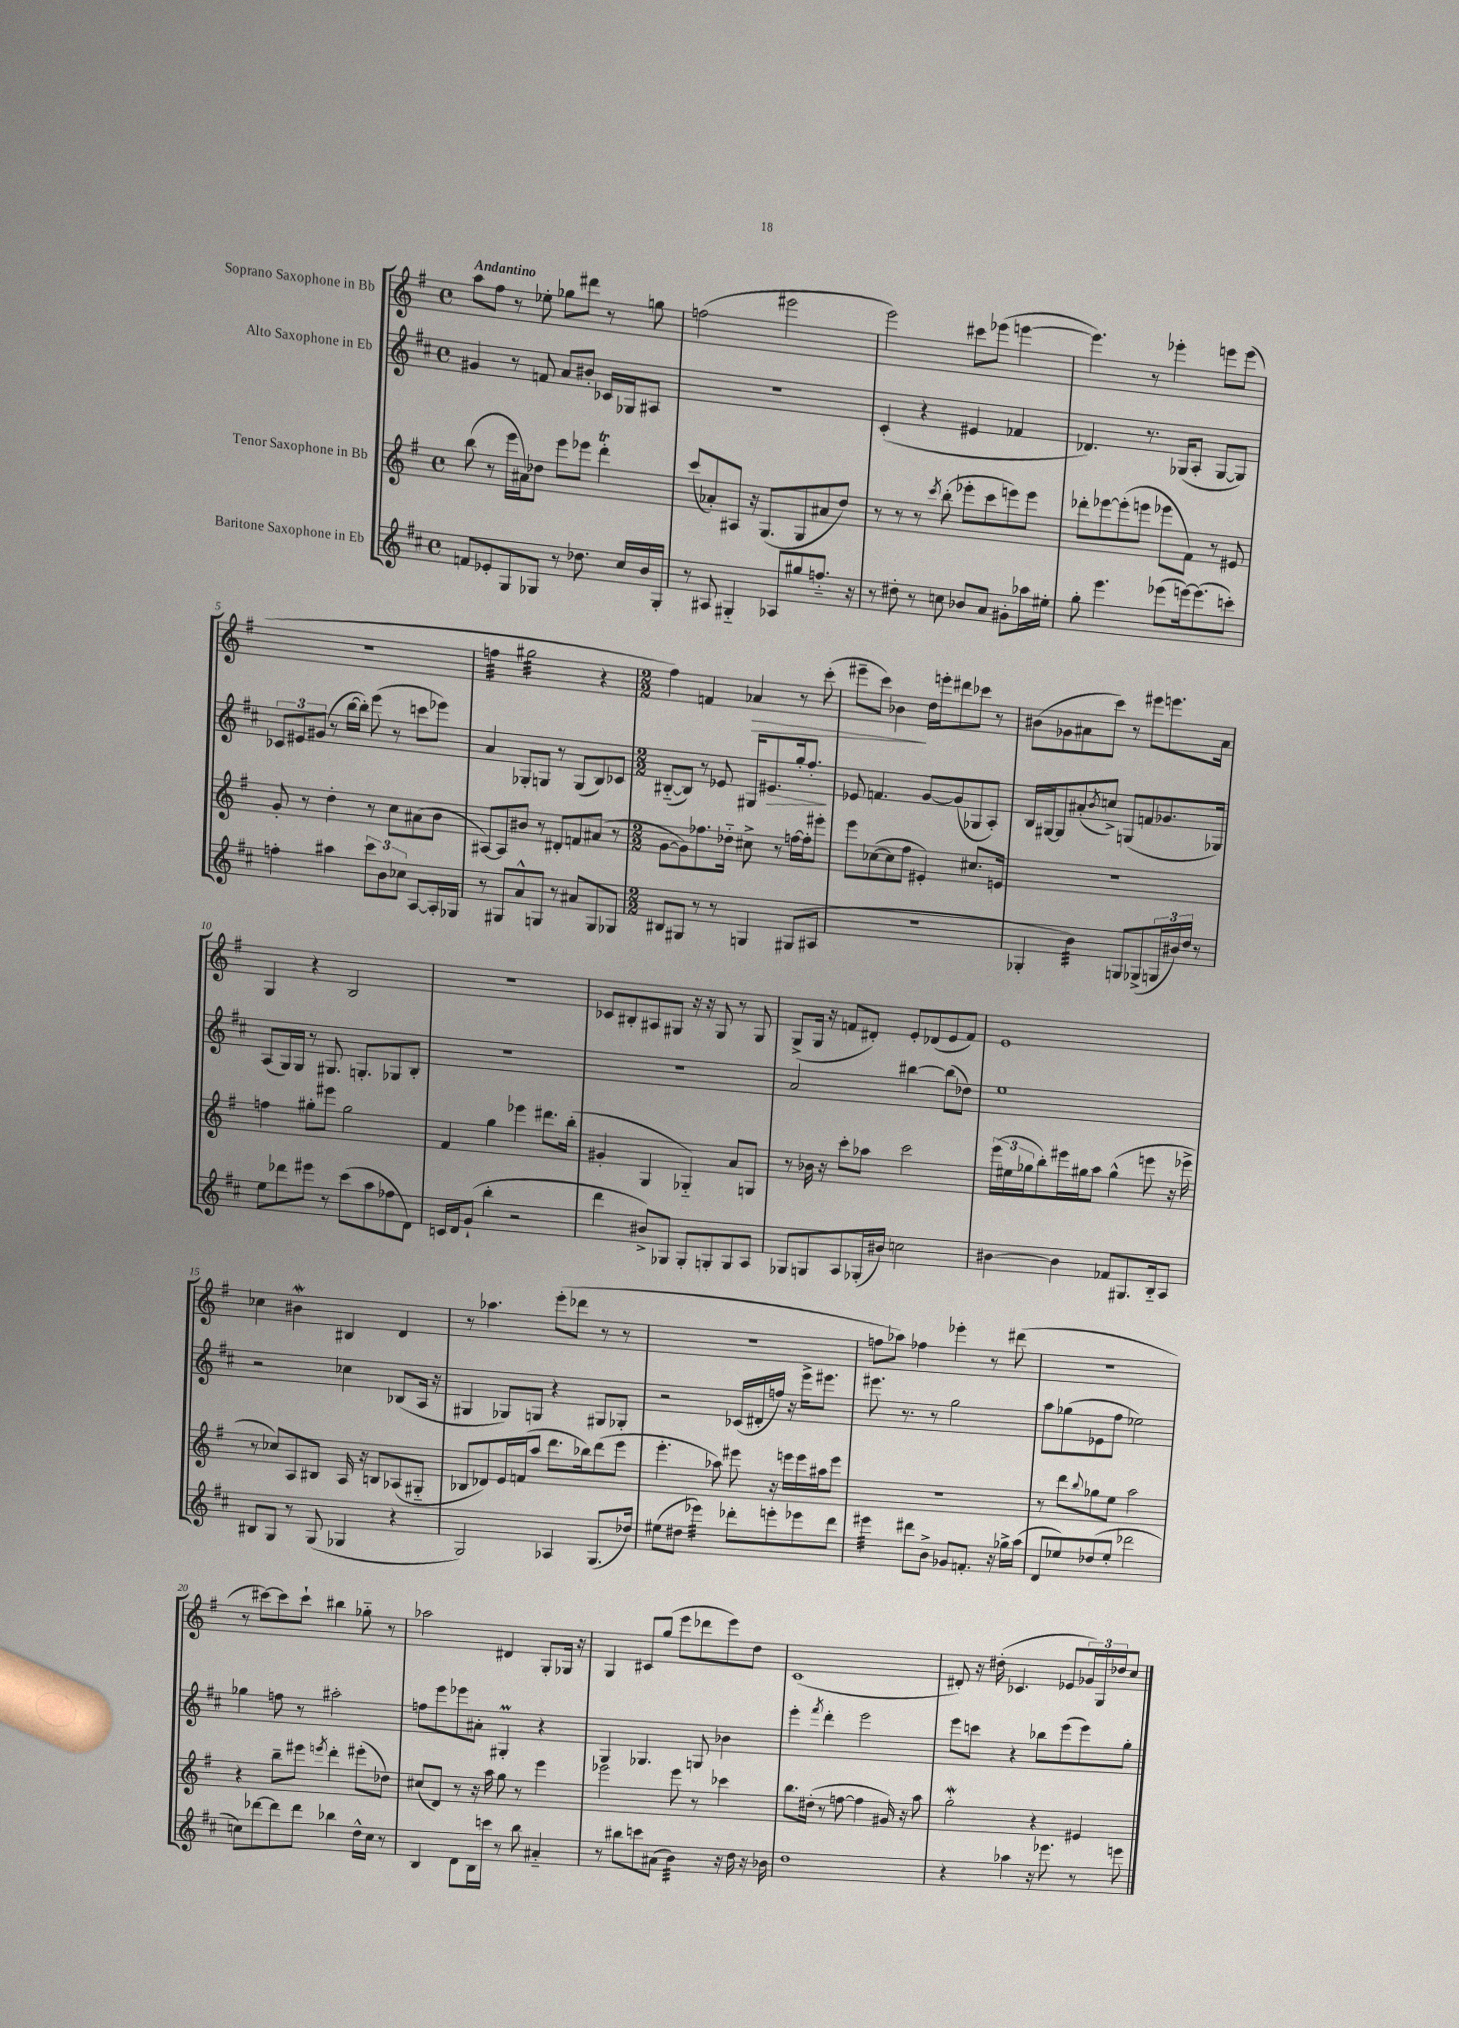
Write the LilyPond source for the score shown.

<<
\new StaffGroup <<
\new Staff = "s0" \with { instrumentName = "Soprano Saxophone in Bb" } {
    \clef treble \key g \major \defaultTimeSignature \time 4/4 \tempo "Andantino"
    a''8 fis''8 r8 ees''8-. ges''8 dis'''8 r8 g''8 |
    f''2( eis'''2 |
    e'''2) cis'''8 ees'''8( e'''4~ |
    e'''4.) r8 ees'''4-. e'''8 e'''8( |
    R1 |
    f''4:32 gis''2:32 r4 |
    \numericTimeSignature \time 2/2 fis''4) f'4 aes'4\> r8 c'''8-.( |
    eis'''8-- c'''8) bes'4\! d''16 e'''16-. dis'''8 ces'''8 r8 |
    bis'8( ges'8 ais'8 c'''8) r8 eis'''8 e'''8. ais'16 |
    g4 r4 b2 |
    r1 |
    ces'8 bis8-. ais8 gis8 r16 r16 gis8 r8 gis8 |
    g8->( g16 r16 f'8 dis'8-.) e'8-. des'8( e'8 f'8) |
    e'1 |
    ces''4 bis'4\mordent bis4 d'4 |
    r8 aes''4. e'''8-.( des'''8 r8 r8 |
    R1 |
    f''8 aes''8) fes''4 ees'''4-. r8 dis'''8( |
    R1 |
    r8 cis'''8~) cis'''8 cis'''8-! bis''4 ges''8-_ r8 |
    aes''2 dis'4 g8-. ges16 r16 |
    g4 cis'8 g''8( e'''8 des'''8 e'''8) d''8 |
    c'1( |
    dis'8-.) r16 dis''16-.( ces'4. ees'8 \tuplet 3/2 { ges'16) g16 des''16 } c''8 \bar "|." |
}
\new Staff = "s1" \with { instrumentName = "Alto Saxophone in Eb" } {
    \clef treble \key d \major \defaultTimeSignature \time 4/4
    gis'4 r8 f'8 a'8 bis'8-. ces'16 ges16 ais8 |
    R1 |
    cis'4-.( r4 eis'4 fes'4 |
    des'4.) r8. ges16( a8-. ges8~ ges8) |
    \tuplet 3/2 { ces'8 eis'8 gis'8( } r8 b''16~ b''16-.) e'''8( r8 c'''8 ees'''8) |
    a'4 ges8-. g8 r8 g8( b8) ces'8 |
    \numericTimeSignature \time 2/2 bis8~-_( bis8) r8 ees'8 gis16 eis'8.\> g''16-. fis''8.-.\! |
    ees'8 f'4. g'8~ g'8( ges8 a8-.) |
    b16 gis16~ gis8 ais'8-.( \acciaccatura { b'8 } c''8->) g8( f'8 ges'8. ges16) |
    a8( g16) g16 r8 gis8. g8.-. ges8 b8-. |
    R1 |
    R1 |
    a'2 bis''4~ bis''8( des''8) |
    e''1 |
    r2 ces''4 bes8( a16 r16 |
    gis4 ges8) g8 r4 gis8 ges8-. |
    r2 ces'16( dis'16-. f''16) r16 e'''16-> eis'''8. |
    eis'''8. r8. r8 g''2 |
    a''8 ges''8( ees'8 fis''8 ees''2) |
    ges''4 f''8 r8 ais''2-. |
    f''8 e'''8 ees'''8 ais'8-. gis4-.\prall r4 |
    g4 ges4. g8 bes'4 |
    e'''4-. \acciaccatura { fis'''8 } d'''4-. e'''2 |
    e'''8 c'''8 r4 bes''8 e'''8( e'''8) g''8-. \bar "|." |
}
\new Staff = "s2" \with { instrumentName = "Tenor Saxophone in Bb" } {
    \clef treble \key g \major \defaultTimeSignature \time 4/4
    b''8( r8 e'''16 ais'16) des''8 e'''8 ees'''8 d'''4-.\trill |
    c'''8( aes'8-.) ais8 r16 g8.( g8 ais'8 d''8) |
    r8 r8 r8 \acciaccatura { c'''8 } b''8-.( ees'''8-. c'''8 e'''8) e'''8 |
    des'''8-. ees'''8~ ees'''8-.( e'''8 ees'''8 fis'8) r8 eis'8 |
    g'8-. r8 d''4-. r8 c''8 ais'8( b'8 |
    ais8~) ais8 bis'8 r8 dis'8-. f'8 ais'8( r8 |
    \numericTimeSignature \time 2/2 g'8~ g'8) fes''8. des''16-_ cis''8-> r8 f''16~ f''16-. eis'''8-. |
    e'''8 ces''8~( ces''8 fis''8 eis'4-.) cis''8. e'16 |
    r1 |
    f''4 gis''8-. eis'''8 gis''2 |
    fis'4 g''4 ees'''4 dis'''8. b''16-.( |
    gis'4-. g4 ges4-_) a'8 g8 |
    r8 bes'16 r16 c'''8-. aes''8 c'''2 |
    \tuplet 3/2 { e'''16( eis''16 ges''16 } b''8-.) eis'''16 gis''16 a''8 gis''4-^( e'''8 r16 ees'''16-> |
    r8 ces''8) a8 bis8 a16 r16 b8 aes8( gis8-_ |
    bes8 des'8) e'16 f'16( a''8 d'''8. bes''16) d'''8( e'''8 |
    e'''4.-. aes''8) eis'''8 r16 e'''16 e'''16 ais''16 e'''8 |
    R1 |
    r8 d'''8 \appoggiatura { b''8 } ges''8 e''8 a''2 |
    r4 b''8-- eis'''8 \acciaccatura { e'''8 } d'''4-. eis'''8-.( des''8) |
    cis''8( d'8) r8 r16 a''16 g''8 r8 e'''4 |
    ees'''2 ees'''8 r8 ces'''4 |
    b''8. dis''16-.( r8 f''8~ f''4 gis'16) r16 a''8 |
    g''2-.\mordent r4 eis'4 \bar "|." |
}
\new Staff = "s3" \with { instrumentName = "Baritone Saxophone in Eb" } {
    \clef treble \key d \major \defaultTimeSignature \time 4/4
    f'8 ees'8-. g8 ges8 r8 des''8. cis''16 b'16 ges16-. |
    r8 ais8 gis4-_ aes8 gis''8 f''8.-_ r16 |
    r8 dis''8-. r8 c''8 bes'8 a'8 gis'8-. aes''16 eis''16-. |
    g''8-. e'''4. ees'''8( e'''16~) e'''8.( c'''8-.) |
    f''4-. ais''4 \tuplet 3/2 { cis'''8 b'8 ces''8 } a8~ a16-. ges16 |
    r8 gis8 a'8-^ g8 r8 ais'8 g8 ges8 |
    \numericTimeSignature \time 2/2 bis8 gis8 r8 r8 g4 gis8( ais8 |
    R1 |
    ges4-. b'4:32) g8 ges8->( \tuplet 3/2 { g16 bis'16) d''16 } r8 |
    e''8 des'''8 eis'''8 r8 cis'''8( a''8 fes''8 d'8) |
    c'16 d'16 g'8-!( b''4-. r2 |
    d'''4 bis'8->) ges8 ges8-. g8-. g8 a8 |
    ges8 g8 a8 ges16-.( bis'16) c''2 |
    bis'4~ bis'4 fes'8 gis8. b16-_ a8 |
    bis8 g8 r8 g8( ges4 r4 |
    g2) aes4 g8.( des''16) |
    eis''8( dis''8 ees'''4:32) des'''8-. e'''8-. ees'''8 des'''8 |
    eis'''4:32 dis'''8 b'8-> ges'8 f'8.-. r16 ges''16-> a''16( |
    d'8 ees''8) des''8( ees''8-. des'''2 |
    c''8) des'''8~ des'''8 des'''8 bes''4 d''16-^ c''16 r8 |
    b4 d'8 b16 c'''16 r8 b''8 ais'4-_ |
    r8 bis''8 c'''8 ais'8( b'4:32) r16 d''16 r16 bes'16 |
    d''1 |
    r4 aes''4 r16 ees'''8. r8 e'''8 \bar "|." |
}
>>
>>
